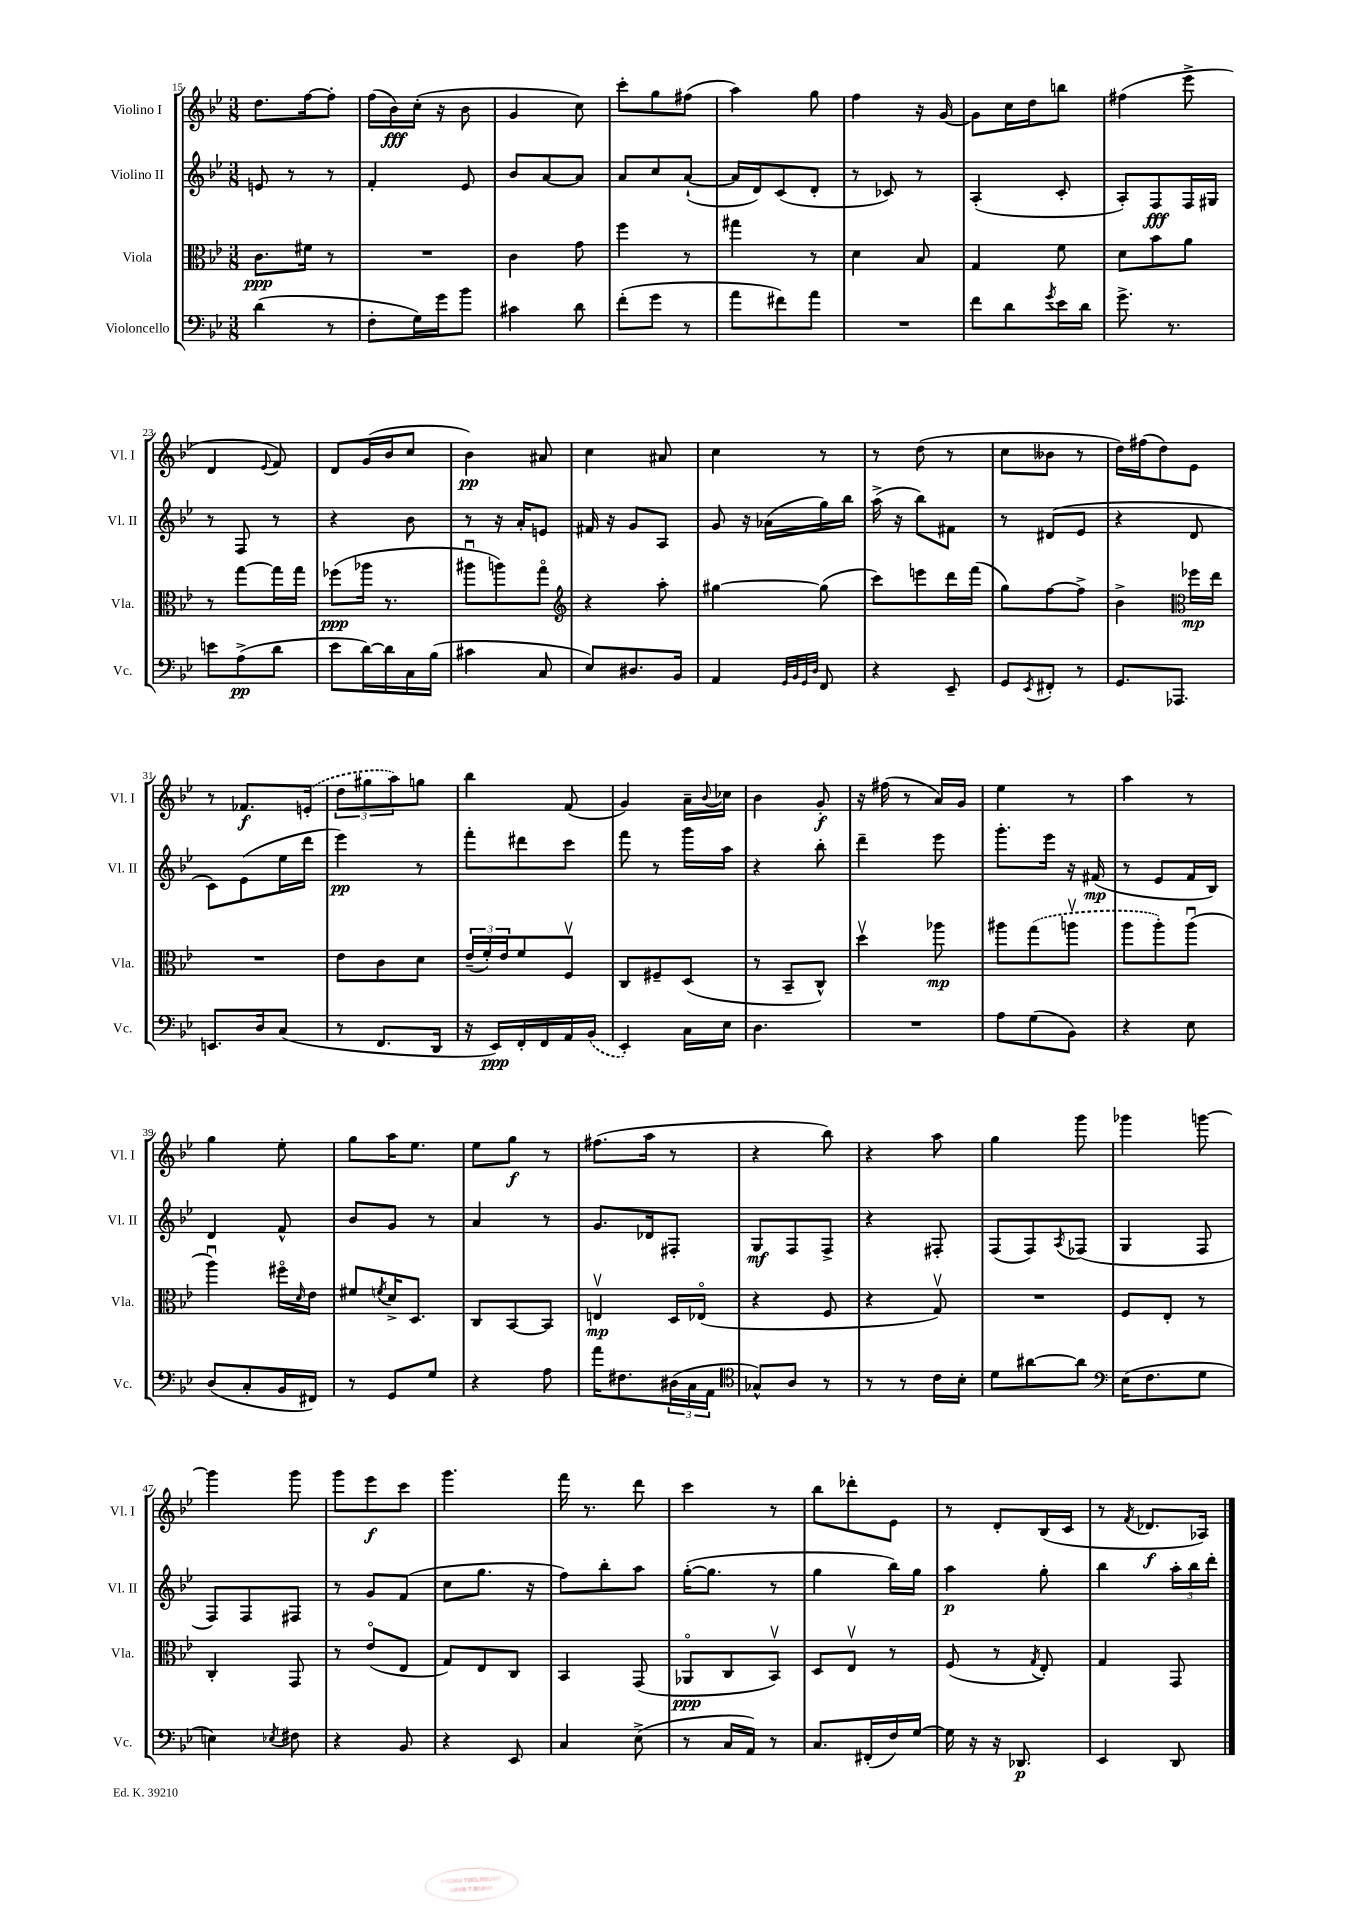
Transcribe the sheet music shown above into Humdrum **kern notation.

**kern	**dynam	**kern	**dynam	**kern	**dynam	**kern	**dynam
*part4	*part4	*part3	*part3	*part2	*part2	*part1	*part1
*staff4	*staff4	*staff3	*staff3	*staff2	*staff2	*staff1	*staff1
*I"Violoncello	*	*I"Viola	*	*I"Violino II	*	*I"Violino I	*
*I'Vc.	*	*I'Vla.	*	*I'Vl. II	*	*I'Vl. I	*
*clefF4	*	*clefC3	*	*clefG2	*	*clefG2	*
*k[b-e-]	*	*k[b-e-]	*	*k[b-e-]	*	*k[b-e-]	*
*M3/8	*	*M3/8	*	*M3/8	*	*M3/8	*
=15	=15	=15	=15	=15	=15	=15	=15
(4d\	.	8.c\L	ppp	8en/	.	8.dd\L	.
.	.	.	.	8r	.	.	.
.	.	16f#X\Jk	.	.	.	[16ff\k	.
8r	.	8r	.	8r	.	8ff'\J]	.
=16	=16	=16	=16	=16	=16	=16	=16
8F'\L	.	4.r	.	4f'/	.	(16ff\LL	.
.	.	.	.	.	.	16b-\)	fff
16G\L)	.	.	.	.	.	(16cc'\JJ	.
16g\J	.	.	.	.	.	16r	.
8b-\J	.	.	.	8e-/	.	8b-\	.
=17	=17	=17	=17	=17	=17	=17	=17
4c#X\	.	4c\	.	8b-/L	.	4g/	.
.	.	.	.	[8a/	.	.	.
8d\	.	8g\	.	8a/J]	.	8cc\)	.
=18	=18	=18	=18	=18	=18	=18	=18
(8f'\L	.	4ff\	.	8a/L	.	8ccc'\L	.
8g\J	.	.	.	8cc/	.	8gg\	.
8r	.	8r	.	([8a`/J	.	(8ff#X\J	.
=19	=19	=19	=19	=19	=19	=19	=19
8a\L	.	4gg#X\	.	16a/LL]	.	4aa\)	.
.	.	.	.	16d/J)	.	.	.
8f#X\)	.	.	.	(8c/	.	.	.
8a\J	.	8r	.	8d'/J	.	8gg\	.
=20	=20	=20	=20	=20	=20	=20	=20
4.r	.	4d\	.	8r	.	4ff\	.
.	.	.	.	8c-X/)	.	.	.
.	.	8B-/	.	8r	.	16r	.
.	.	.	.	.	.	[16g/	.
=21	=21	=21	=21	=21	=21	=21	=21
8f\L	.	4G/	.	(4A'/	.	8g\L]	.
8d\	.	.	.	.	.	16cc\L	.
.	.	.	.	.	.	16dd\J	.
8qg/	.	.	.	.	.	.	.
16e-\L	.	8f\	.	8c'/	.	8bbn\J	.
16d\JJ	.	.	.	.	.	.	.
=22	=22	=22	=22	=22	=22	=22	=22
8.g^\	.	8d\L	.	8A'/L)	.	(4ff#X\	.
.	.	8b-\	.	8F/	fff	.	.
8.r	.	.	.	.	.	.	.
.	.	8a\J	.	16F/L	.	8eee-^\	.
.	.	.	.	16G#X/JJ	.	.	.
!!LO:LB:g=z
=23	=23	=23	=23	=23	=23	=23	=23
8en\L	.	8r	.	8r	.	4d/	.
(8A^\	pp	[8gg\L	.	8F/	.	.	.
.	.	.	.	.	.	8qqe-/	.
8d\J	.	16gg\L]	.	8r	.	8f/)	.
.	.	16gg\JJ	.	.	.	.	.
=24	=24	=24	=24	=24	=24	=24	=24
8e-\L	.	(8ff-X\L	ppp	4r	.	8d/L	.
[16d\L)	.	16aa-X\Jk	.	.	.	(16g/L	.
16d\]	.	8.r	.	.	.	16b-/J	.
16C\	.	.	.	8b-\	.	8cc/J	.
(16B-\JJ	.	.	.	.	.	.	.
=25	=25	=25	=25	=25	=25	=25	=25
4c#X\	.	8aa#Xu\L	.	8r	.	4b-\)	pp
.	.	8aan\)	.	16r	.	.	.
.	.	.	.	16a'/KL	.	.	.
8C/	.	8gg\J	.	8en/J	.	8a#X/	.
=26	=26	=26	=26	=26	=26	=26	=26
*	*	*clefG2	*	*	*	*	*
8E-/L)	.	4r	.	16f#X/	.	4cc\	.
.	.	.	.	16r	.	.	.
8.D#X/	.	.	.	8g/L	.	.	.
.	.	8aa'\	.	8A/J	.	8a#X/	.
16BB-/Jk	.	.	.	.	.	.	.
=27	=27	=27	=27	=27	=27	=27	=27
4AA/	.	[4gg#X\	.	8g/	.	4cc\	.
.	.	.	.	16r	.	.	.
.	.	.	.	(16a-X\LL	.	.	.
32qqGG/LLL	.	.	.	.	.	.	.
32qqBB-/	.	.	.	.	.	.	.
32qqGG/	.	.	.	.	.	.	.
32qqD/JJJ	.	.	.	.	.	.	.
8FF/	.	(8gg#\]	.	16gg\)	.	8r	.
.	.	.	.	16bb-\JJ	.	.	.
=28	=28	=28	=28	=28	=28	=28	=28
4r	.	8ccc\L)	.	(16aa^\	.	8r	.
.	.	.	.	16r	.	.	.
.	.	8eeen\	.	8bb-\L)	.	(8dd\	.
8EE-~/	.	16ddd\L	.	8f#X\J	.	8r	.
.	.	(16fff\JJ	.	.	.	.	.
=29	=29	=29	=29	=29	=29	=29	=29
8GG/L	.	8gg\L)	.	8r	.	8cc\L	.
8qEE-/	.	.	.	.	.	.	.
8FF#X'/J	.	[8ff\	.	(8d#X/L	.	8b--X\J	.
8r	.	8ff^\J]	.	8e-/J	.	8r	.
=30	=30	=30	=30	=30	=30	=30	=30
8.GG/L	.	4b-^\	.	4r	.	16dd\LL)	.
.	.	.	.	.	.	(16ff#X\J	.
.	.	.	.	.	.	8dd\)	.
8.AAA-X/J	.	.	.	.	.	.	.
*	*	*clefC3	*	*	*	*	*
.	.	16ff-X\LL	mp	8d/	.	8e-\J	.
.	.	16ee-\JJ	.	.	.	.	.
!!LO:LB:g=z
=31	=31	=31	=31	=31	=31	=31	=31
8.EEn/L	.	4.r	.	8c\L)	.	8r	.
.	.	.	.	(8e-\	.	8.f-X/L	f
16D/k	.	.	.	.	.	.	.
(8C/J	.	.	.	16ee-\L	.	.	.
.	.	.	.	16ddd\JJ	.	(16en'/Jk	.
=32	=32	=32	=32	=32	=32	=32	=32
8r	.	8e-\L	.	4eee-\)	pp	12dd\L	.
.	.	.	.	.	.	12gg#X\	.
8.FF/L	.	8c\	.	.	.	.	.
.	.	.	.	.	.	12aa\)	.
.	.	8d\J	.	8r	.	8ggn\J	.
16DD/Jk	.	.	.	.	.	.	.
=33	=33	=33	=33	=33	=33	=33	=33
16r	.	(24e-~/LL	.	8fff'\L	.	4bb-\	.
.	.	24f'/)	.	.	.	.	.
16EE-/LL)	ppp	.	.	.	.	.	.
.	.	24e-/J	.	.	.	.	.
16FF'/	.	8f/	.	8ddd#X\	.	.	.
16FF/	.	.	.	.	.	.	.
16AA/	.	8Fv/J	.	8ccc\J	.	(8f/	.
(16BB-/JJ	.	.	.	.	.	.	.
=34	=34	=34	=34	=34	=34	=34	=34
4EE-'/)	.	8C/L	.	8fff\	.	4g/)	.
.	.	8F#X~/	.	8r	.	.	.
16C\LL	.	(8D/J	.	16ggg\LL	.	16a~\LL	.
.	.	.	.	.	.	8qqb-/	.
16E-\JJ	.	.	.	16aa\JJ	.	16cc-X\JJ	.
=35	=35	=35	=35	=35	=35	=35	=35
4.D\	.	8r	.	4r	.	4b-\	.
.	.	8BB-~/L	.	.	.	.	.
.	.	8C^^/J)	.	8bb-'\	.	8g'/	f
=36	=36	=36	=36	=36	=36	=36	=36
4.r	.	4ddv\	.	4ddd~\	.	16r	.
.	.	.	.	.	.	(16ff#X\	.
.	.	.	.	.	.	8r	.
.	.	8aa-X\	mp	8eee-\	.	16a/LL)	.
.	.	.	.	.	.	16g/JJ	.
=37	=37	=37	=37	=37	=37	=37	=37
8A\L	.	8aa#X\L	.	8.ggg'\L	.	4ee-\	.
(8G\	.	(8gg\	.	.	.	.	.
.	.	.	.	16eee-\Jk	.	.	.
8BB-\J)	.	8aanv\J	.	16r	.	8r	.
.	.	.	.	(16f#X/	mp	.	.
=38	=38	=38	=38	=38	=38	=38	=38
4r	.	8aa\L	.	8r	.	4aa\	.
.	.	8aa'\)	.	8e-/L	.	.	.
8E-\	.	(8aau\J	.	16f/L	.	8r	.
.	.	.	.	16B-/JJ)	.	.	.
!!LO:LB:g=z
=39	=39	=39	=39	=39	=39	=39	=39
(8D/L	.	4aau\)	.	4d/	.	4gg\	.
8C'/	.	.	.	.	.	.	.
16BB-/L	.	16ff#X\LL	.	8f^^/	.	8ee-'\	.
.	.	16qqd/	.	.	.	.	.
16FF#X/JJ)	.	16e-\JJ	.	.	.	.	.
=40	=40	=40	=40	=40	=40	=40	=40
8r	.	8f#X/L	.	8b-/L	.	8gg\L	.
.	.	8qfn/	.	.	.	.	.
8GG/L	.	16d^/K	.	8g/J	.	16aa\K	.
.	.	8.D/J	.	.	.	8.ee-\J	.
8G/J	.	.	.	8r	.	.	.
=41	=41	=41	=41	=41	=41	=41	=41
4r	.	8C/L	.	4a/	.	8ee-\L	.
.	.	[8BB-/	.	.	.	8gg\J	f
8A\	.	8BB-/J]	.	8r	.	8r	.
=42	=42	=42	=42	=42	=42	=42	=42
16a\KL	.	4Env/	mp	8.g/L	.	(8.ff#X\L	.
8.F#X\	.	.	.	.	.	.	.
.	.	.	.	16d-X/k	.	16aa\Jk	.
(24D#X\L	.	16D/LL	.	8F#X'/J	.	8r	.
24C\	.	.	.	.	.	.	.
.	.	(16E-X/JJ	.	.	.	.	.
24AA\JJ	.	.	.	.	.	.	.
=43	=43	=43	=43	=43	=43	=43	=43
*clefC4	*	*	*	*	*	*	*
8G-X^^/L)	.	4r	.	8G/L	mf	4r	.
8A/J	.	.	.	8F/	.	.	.
8r	.	8F/	.	8F^/J	.	8bb-\)	.
=44	=44	=44	=44	=44	=44	=44	=44
8r	.	4r	.	4r	.	4r	.
8r	.	.	.	.	.	.	.
16c\LL	.	8Gv/)	.	8F#X'/	.	8aa\	.
16B-'\JJ	.	.	.	.	.	.	.
=45	=45	=45	=45	=45	=45	=45	=45
8d\L	.	4.r	.	(8F/L	.	4gg\	.
[8a#X\	.	.	.	8F/)	.	.	.
.	.	.	.	8qA/	.	.	.
8a#\J]	.	.	.	(8F-X/J	.	8ggg\	.
=46	=46	=46	=46	=46	=46	=46	=46
*clefF4	*	*	*	*	*	*	*
(16E-\KL	.	8F/L	.	4G/	.	4ggg-X\	.
8.F\	.	.	.	.	.	.	.
.	.	8E-'/J	.	.	.	.	.
8G\J	.	8r	.	8F/	.	[8gggn\	.
!!LO:LB:g=z
=47	=47	=47	=47	=47	=47	=47	=47
4En\)	.	4C'/	.	8F/L)	.	4ggg\]	.
.	.	.	.	8F/	.	.	.
8qE-X/	.	.	.	.	.	.	.
8F#X\	.	8GG/	.	8F#X/J	.	8ggg\	.
=48	=48	=48	=48	=48	=48	=48	=48
4r	.	8r	.	8r	.	8ggg\L	.
.	.	(8e-/L	.	8g/L	.	8eee-\	f
8BB-/	.	8E-/J	.	(8f/J	.	8ccc\J	.
=49	=49	=49	=49	=49	=49	=49	=49
4r	.	8G/L)	.	8cc\L	.	4.ggg\	.
.	.	8E-/	.	8.gg\J	.	.	.
8EE-/	.	8C/J	.	.	.	.	.
.	.	.	.	16r	.	.	.
=50	=50	=50	=50	=50	=50	=50	=50
4C/	.	4BB-/	.	8ff\L)	.	16fff\	.
.	.	.	.	.	.	8.r	.
.	.	.	.	8bb-'\	.	.	.
(8E-^\	.	(8GG/	.	8aa\J	.	8ddd\	.
=51	=51	=51	=51	=51	=51	=51	=51
8r	.	8AA-X/L	ppp	([16gg'\KL	.	4ccc\	.
.	.	.	.	8.gg\J]	.	.	.
16C/LL	.	8C/	.	.	.	.	.
16AA/JJ)	.	.	.	.	.	.	.
8r	.	8BB-v/J)	.	8r	.	8r	.
=52	=52	=52	=52	=52	=52	=52	=52
8.C/L	.	8D/L	.	4gg\	.	8bb-\L	.
.	.	8E-v/J	.	.	.	8ddd-X'\	.
(16FF#X'/L	.	.	.	.	.	.	.
16F/)	.	8r	.	16bb-\LL)	.	8e-\J	.
[16G/JJ	.	.	.	16gg\JJ	.	.	.
=53	=53	=53	=53	=53	=53	=53	=53
16G\]	.	(8F/	.	4aa\	p	8r	.
16r	.	.	.	.	.	.	.
16r	.	8r	.	.	.	8d'/L	.
8.DD-X/	p	.	.	.	.	.	.
.	.	8qG/	.	.	.	.	.
.	.	8E-'/)	.	8gg'\	.	(16B-/L	.
.	.	.	.	.	.	16c/JJ	.
=54	=54	=54	=54	=54	=54	=54	=54
4EE-/	.	4G/	.	4bb-\	.	8r	.
.	.	.	.	.	.	8qf/	.
.	.	.	.	.	.	8.d-X/L	f
8DD/	.	8GG/	.	24aa'\LL	.	.	.
.	.	.	.	24bb-\	.	.	.
.	.	.	.	.	.	16A-X/Jk)	.
.	.	.	.	24ddd'\JJ	.	.	.
==	==	==	==	==	==	==	==
*-	*-	*-	*-	*-	*-	*-	*-
